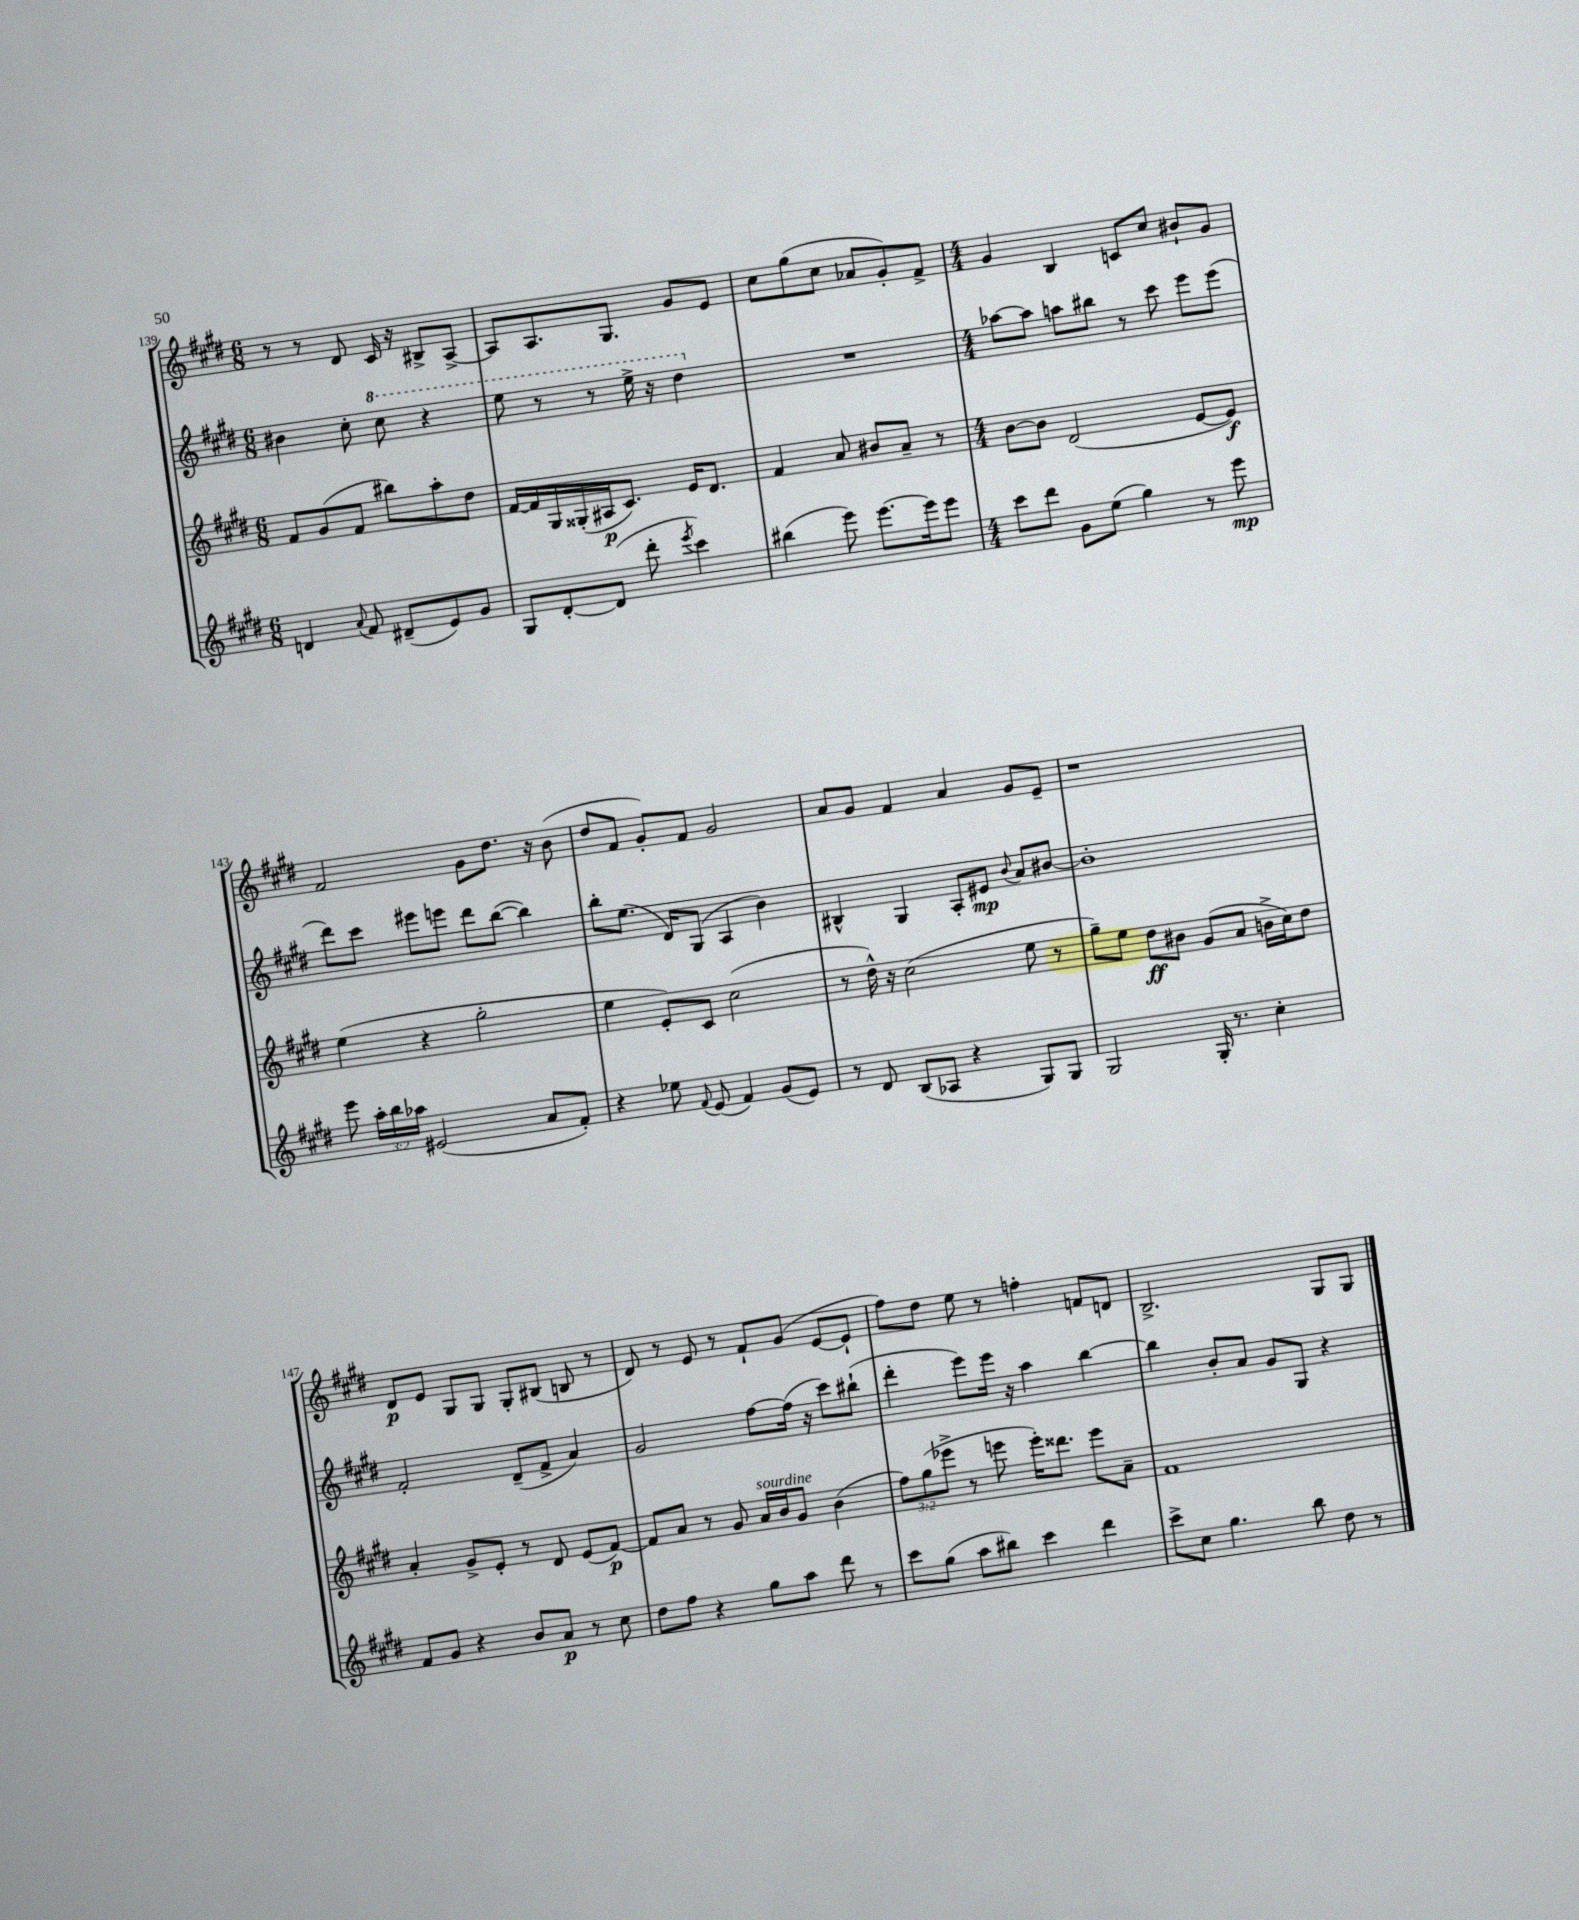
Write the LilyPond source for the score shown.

<<
\new StaffGroup <<
\new Staff = "s0" {
    \clef treble \key e \major \numericTimeSignature \time 6/8
    \autoBeamOff r8 r8 dis'8 cis'16 r16 bis8[-> a8]~-> |
    a8[ a8. gis8.] gis'8[ e'8] |
    cis''8[ gis''8( cis''8] aes'8[ gis'8-.) fis'8]-> |
    \numericTimeSignature \time 4/4 gis'4 b4 c'8[ cis''8] bis'8[-! gis'8] |
    fis'2 gis'8[ dis''8.] r16 b'8( |
    dis''8[ fis'8] gis'8[-.) fis'8] gis'2 |
    a'8[ gis'8] fis'4 a'4 gis'8[ e'8]-- |
    r1 |
    dis'8[\p e'8] gis8[ gis8] gis8[-. bis8]( b8 r8 |
    dis'8) r8 e'8 r8 fis'8[-! gis'8]( e'8[~ e'8]-! |
    fis''8[) dis''8] e''8 r8 f''4-. f'8[ d'8] |
    b2.-> gis8[ gis8] \bar "|." |
}
\new Staff = "s1" {
    \clef treble \key e \major \numericTimeSignature \time 6/8
    \autoBeamOff bis'4 cis''8-. \ottava #1 cis'''8 r4 |
    e'''8 r8 r8 e'''16-> r16 dis'''4 \ottava #0 |
    R2. |
    \numericTimeSignature \time 4/4 aes''8[~ aes''8] a''8[ bis''8] r8 cis'''8 e'''8[ e'''8]( |
    dis'''8[) cis'''8] eis'''8[ e'''8] dis'''8[ b''8]~( b''4) |
    b''8[-. e''8.]( dis'16[) gis8]( a4 b'4) |
    bis4-^ gis4 a8[-. eis'8]\mp \appoggiatura { b'8 } a'8[ bis'8]~ |
    bis'1-. |
    fis'2-. dis'8[--( fis'8]-> a'4) |
    gis'2 fis''8[~ fis''16]( r16 cis'''8[) bis''8]-!( |
    dis'''4-. e'''8[) e'''16] r16 a''4 b''4~ |
    b''4 b'8[-. a'8] gis'8[ gis8] r4 \bar "|." |
}
\new Staff = "s2" {
    \clef treble \key e \major \numericTimeSignature \time 6/8 \override Staff.TupletNumber.text = #tuplet-number::calc-fraction-text
    \autoBeamOff fis'8[ gis'8( fis'8] bis''8[) a''8-. dis''8] |
    fis'16[~ fis'16 gis16 gisis16-.( ais16\p cis'8.]) e'16[ dis'8.] |
    fis'4 a'8 bis'8[ a'8]-- r8 |
    \numericTimeSignature \time 4/4 b'8[~ b'8] dis'2( e'8[~ e'8]\f) |
    e''4( r4 gis''2-. |
    e''4 e'8[-.) cis'8] cis''2( |
    r8 dis''16-^) r16 cis''2( e''8 r8 |
    gis''8[--) e''8] dis''8[\ff bis'8] gis'8[( a'8] b'16[-> cis''16) dis''8] |
    a'4-. gis'8[-> e'8]-. r8 dis'8 e'8[( fis'8]~\p) |
    fis'8[ a'8] r8 gis'8 a'16[^\markup { \italic "sourdine" } b'16 gis'8] b'4( |
    \tuplet 3/2 { fis''8[) gis''8( ees'''8]-> } r8 e'''8 e'''16[-.) disis'''8.] e'''8[ a'8]-- |
    fis'1 \bar "|." |
}
\new Staff = "s3" {
    \clef treble \key e \major \numericTimeSignature \time 6/8 \override Staff.TupletNumber.text = #tuplet-number::calc-fraction-text
    \autoBeamOff d'4 \appoggiatura { a'8 } fis'8 dis'8[--( e'8) gis'8] |
    gis8[ dis'8~-. dis'8]( dis'''8-. \acciaccatura { e'''8 } cis'''4) |
    bis''4( e'''8) e'''8.[~ e'''16 e'''8] |
    \numericTimeSignature \time 4/4 cis'''8[ dis'''8] gis'8[ e''8]( gis''4) r8 e'''8\mp |
    e'''8 \tuplet 3/2 { a''16[-. b''16 aes''16] } eis'2( a'8[ fis'8]-.) |
    r4 ees''8 \appoggiatura { fis'8 } e'8( fis'4) gis'8[( e'8]) |
    r8 dis'8 b8[( aes8] r4 gis8[) gis8] |
    gis2 gis16-. r8. cis''4-. |
    fis'8[ gis'8] r4 b'8[ a'8]\p r8 cis''8 |
    dis''8[ fis''8] r4 gis''8[ a''8] dis'''8 r8 |
    cis'''8[ gis''8]( a''8[ bis''8]) cis'''4 dis'''4 |
    cis'''8[-> cis''8] gis''4. b''8 dis''8 r8 \bar "|." |
}
>>
>>
\layout { \context { \Score currentBarNumber = #139 } }
